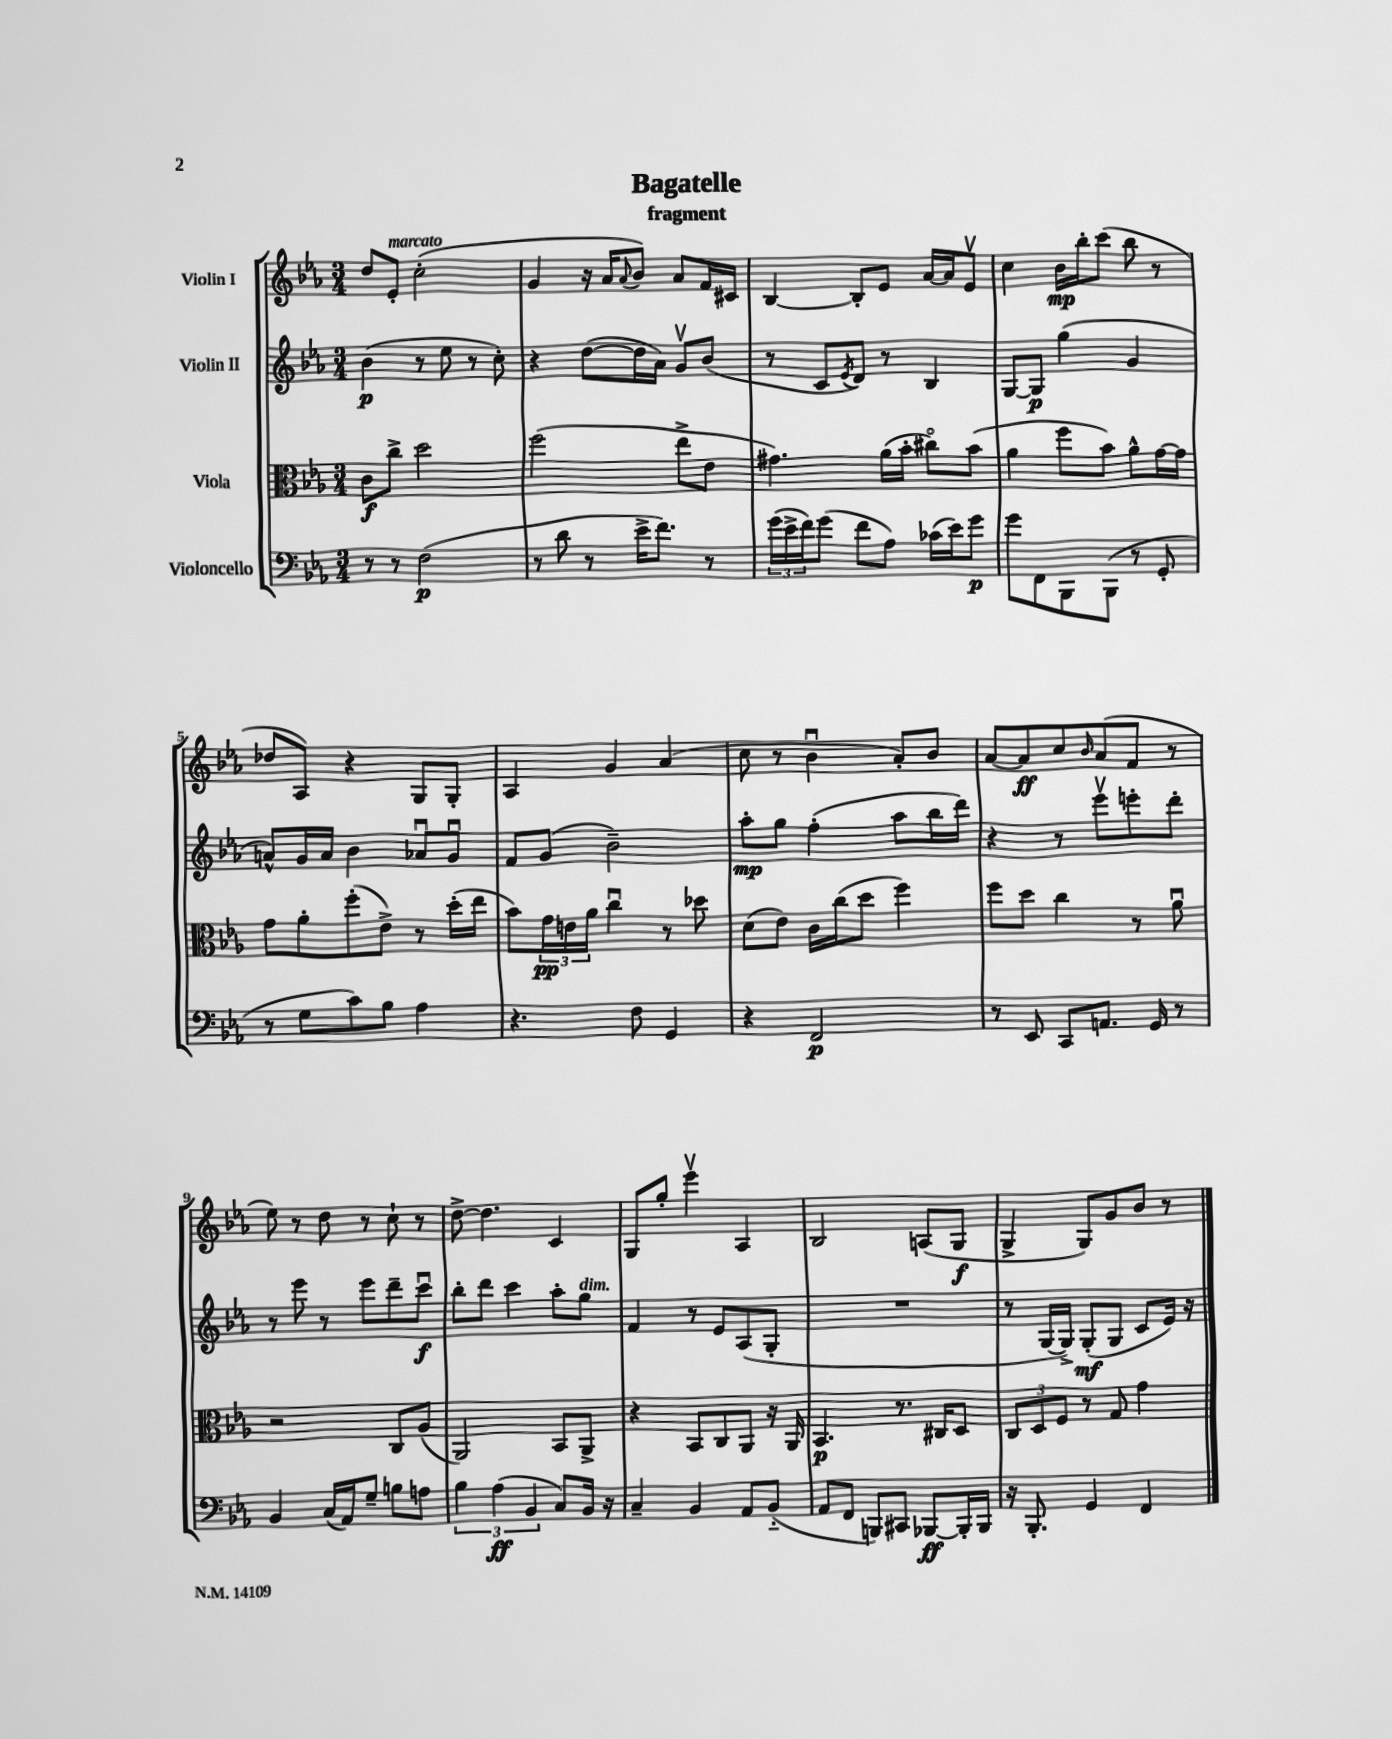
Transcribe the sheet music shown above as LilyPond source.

\header { title = "Bagatelle" subtitle = "fragment" }
<<
\new StaffGroup <<
\new Staff = "s0" \with { instrumentName = "Violin I" } {
    \clef treble \key ees \major \numericTimeSignature \time 3/4
    d''8 ees'8-.^\markup { \italic "marcato" } c''2-.( |
    g'4 r16 aes'16 \appoggiatura { aes'8 } bes'8) aes'8 f'16 cis'16 |
    bes4~ bes8-. ees'8 aes'16~ aes'16 ees'8\upbow |
    c''4 bes'16\mp bes''16-. c'''8( bes''8 r8 |
    des''8 aes8) r4 g8 g8-. |
    aes4 g'4 aes'4( |
    c''8 r8 bes'4\downbow aes'8-.) bes'8 |
    aes'8~ aes'8\ff c''8 \grace { bes'16 } aes'8( f'8 r8 |
    ees''8) r8 d''8 r8 c''8-! r8 |
    d''8~-> d''4. c'4 |
    g8 g''8-. ees'''4\upbow aes4 |
    bes2 a8( g8\f |
    g4-> g8) g'8 bes'8 r8 \bar "|." |
}
\new Staff = "s1" \with { instrumentName = "Violin II" } {
    \clef treble \key ees \major \numericTimeSignature \time 3/4
    bes'4\p( r8 ees''8 r8 c''8-.) |
    r4 d''8~( d''16 aes'16) g'8\upbow bes'8( |
    r8 c'8 \acciaccatura { ees'8 } d'8) r8 bes4 |
    g8~ g8\p g''4( g'4 |
    a'8-^) g'16 a'16 bes'4 aes'8\downbow g'8\downbow |
    f'8 g'8( bes'2--) |
    aes''8-.\mp g''8 f''4-.( aes''8 bes''16 d'''16) |
    r4 r8 ees'''8\upbow e'''8-. d'''8-. |
    r8 ees'''8 r8 ees'''8 d'''8-- c'''8\downbow\f |
    bes''8-. d'''8 c'''4 aes''8-. g''8^\markup { \italic "dim." } |
    f'4 r8 ees'8 aes8( g8-. |
    R2. |
    r8 g16~ g16->) g8-.\mf( g8 c'8 ees'16) r16 \bar "|." |
}
\new Staff = "s2" \with { instrumentName = "Viola" } {
    \clef alto \key ees \major \numericTimeSignature \time 3/4
    c'8\f c''8-> d''2 |
    f''2( ees''8-> ees'8 |
    gis'4.) aes'16( bes'16-. cis''8\flageolet) bes'8( |
    aes'4 f''8 bes'8) aes'8-^ g'16~ g'16 |
    g'8 aes'8-. f''8-.( ees'8->) r8 d''16-.( ees''16 |
    bes'8) \tuplet 3/2 { g'16\pp e'16 aes'16 } c''4\downbow r8 des''8 |
    d'8( ees'8) c'16 c''16( d''8 f''4) |
    f''8 d''8 c''4 r8 aes'8\downbow |
    r2 c8 aes8( |
    aes,2) bes,8 aes,8-> |
    r4 bes,8 c8 aes,8 r16 aes,16 |
    bes,4.\p r8. cis16 d8 |
    \tuplet 3/2 { c8 d8 f8 } r8 g8 g'4 \bar "|." |
}
\new Staff = "s3" \with { instrumentName = "Violoncello" } {
    \clef bass \key ees \major \numericTimeSignature \time 3/4
    r8 r8 f2\p( |
    r8 d'8 r8 ees'16-> f'8.) r8 |
    \tuplet 3/2 { g'16( ees'16-> f'16) } g'8( f'8 aes8) ces'16( ees'16) g'8\p |
    g'8 f,8 bes,,8 bes,,8( r8 g,8-. |
    r8 g8 c'8) bes8 aes4 |
    r4. f8 g,4 |
    r4 f,2\p |
    r8 ees,8 c,8 a,8. g,16 r8 |
    bes,4 c16( aes,16) g8-- b8 a8 |
    \tuplet 3/2 { bes4 aes4\ff( bes,4 } c8) bes,16 r16 |
    c4-- bes,4 aes,8 bes,8-_( |
    aes,8 f,8 b,,8) cis,8 bes,,8~\ff bes,,16-. bes,,16 |
    r16 bes,,8.-. g,4 f,4 \bar "|." |
}
>>
>>
